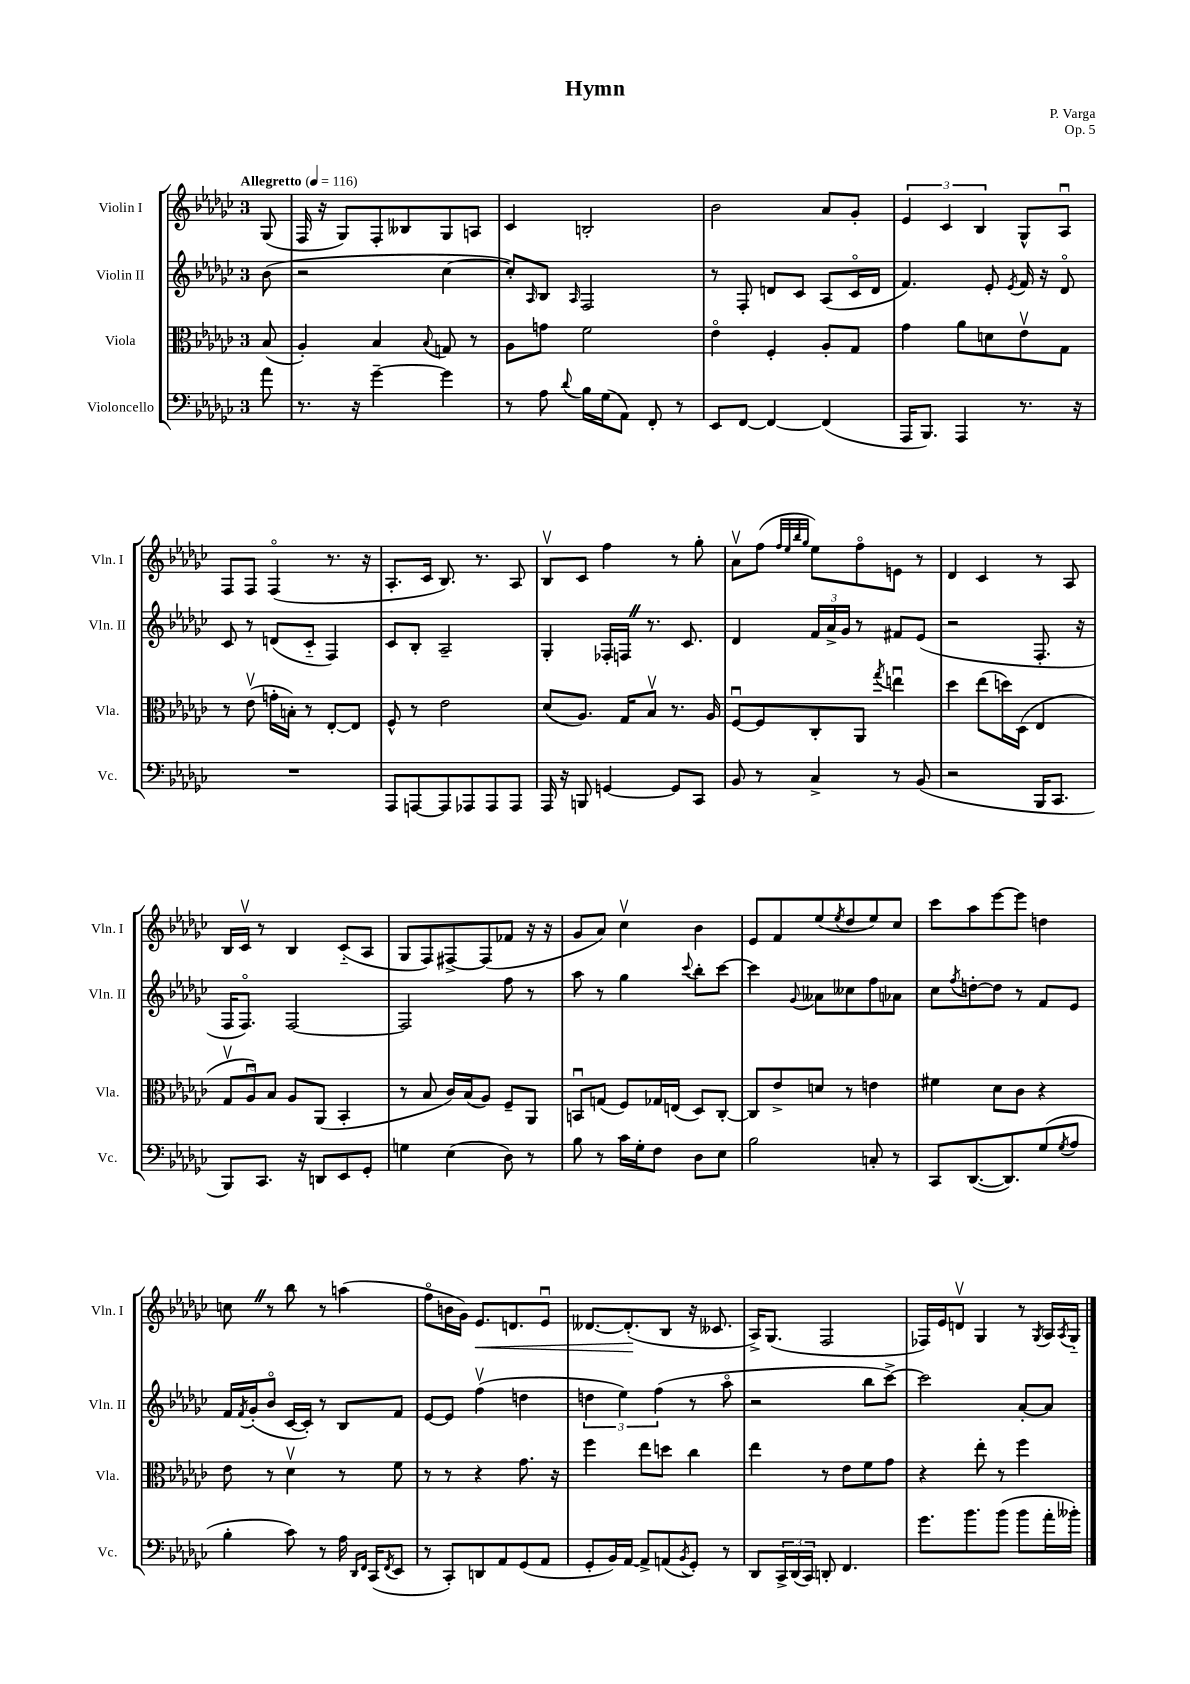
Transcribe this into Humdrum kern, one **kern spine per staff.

**kern	**kern	**kern	**kern
*staff4	*staff3	*staff2	*staff1
*clefF4	*clefC3	*clefG2	*clefG2
*k[b-e-a-d-g-c-]	*k[b-e-a-d-g-c-]	*k[b-e-a-d-g-c-]	*k[b-e-a-d-g-c-]
*M3/4	*M3/4	*M3/4	*M3/4
*MM116	*MM116	*MM116	*MM116
8a-\	(8B-/	(8b-\	(8G-/
=	=	=	=
8.r	4A-'/)	2r	16F/
.	.	.	16r
.	.	.	8G-/L)
16r	.	.	.
[4g-~\	4B-/	.	8F'/
.	.	.	8B--/
.	8qqB-/	.	.
4g-\]	8G/	[4cc-\	8G-/
.	8r	.	8A/J
=	=	=	=
8r	8A-\L	8cc-'/]L)	4c-/
.	.	16qqA-/	.
8A-\	8g\J	8B-/J	.
8qqd-/	.	16qqA-/	.
16B-\LL	2f\	2F/	2B'/
(16G-\J	.	.	.
8AA-\J)	.	.	.
8FF'/	.	.	.
8r	.	.	.
=	=	=	=
8EE-/L	4e-o\	8r	2b-\
[8FF/J	.	8F'/	.
4FF/_	4F'/	8d/L	.
.	.	8c-/J	.
(4FF/]	8A-'/L	(8A-/L	8a-/L
.	8G-/J	16c-o/L	8g-'/J
.	.	16d/JJ	.
=	=	=	=
16AAA-/LK	4g-\	4.f/)	6e-/
8.BBB-/J)	.	.	.
.	.	.	6c-/
4AAA-/	8a-\L	.	.
.	.	.	6B-/
.	8d\	8e-'/	.
.	.	8qe-/	.
8.r	8e-v\	16f/	8G-^^/L
.	.	16r	.
.	8G-\J	8d-o/	8A-u/J
16r	.	.	.
=	=	=	=
2.r	8r	8c-/	8F/L
.	(8e-v\	8r	8F/J
.	16g'\LL	(8d/L	(4Fo/
.	16B'\JJ)	.	.
.	8r	8c-'~/J	.
.	[8E-'/L	4F/)	8.r
.	8E-/]J	.	.
.	.	.	16r
=	=	=	=
8AAA-/L	8F^^/	8c-/L	8.A-'/L
[8AAA/	8r	8B-'/J	.
.	.	.	16c-/Jk
8AAA/]	2e-\	2A-~/	8.B-/)
8AAA-/	.	.	.
.	.	.	8.r
8AAA-/	.	.	.
8AAA-/J	.	.	8A-/
=	=	=	=
16AAA-/	(8d-/L	4G-'/	8B-v/L
16r	.	.	.
8BBB/	8.A-/J)	.	8c-/J
[4GG/	.	16F-'/LL	4ff\
.	16G-/LK	16F/JJ	.
.	8B-v/J	8.r	.
8GG/]L	8.r	.	8r
.	.	8.c-/	.
8CC-/J	.	.	8gg-'\
.	16A-/	.	.
=	=	=	=
8BB-/	[8Fu/L	4d-/	8a-v\L
8r	8F/]	.	(8ff\J
.	.	.	32qqff/LLL
.	.	.	32qqee-/
.	.	.	32qqbb-/
.	.	.	32qqgg-/JJJ
4C-^/	8C-'/	24f/LL	8ee-\L)
.	.	24a-^/	.
.	.	24g-/JJ	.
.	8AA-/J	8r	8ffo\
.	8qgg-/	.	.
8r	4eeu\	8f#/L	8e\J
(8BB-/	.	(8e-/J	8r
=	=	=	=
2r	4dd-\	2r	4d-/
.	(8ee-\L	.	4c-/
.	16dd\L)	.	.
.	(16D-\JJ	.	.
16BBB-/LK	4E-/	8.F'/	8r
8.CC-/J	.	.	.
.	.	.	8A-/
.	.	16r	.
=	=	=	=
8BBB-/L)	12G-v/L	16F/LK	16B-/LL
.	.	8.Fo/J)	16c-v/JJ
.	12A-u/)	.	.
8.CC-/J	.	.	8r
.	12B-/J	.	.
.	8A-/L	[2F/	4B-/
16r	.	.	.
8DD/L	(8AA-/J	.	.
8EE-/	4BB-'/	.	(8c-'~/L
8GG-'/J	.	.	8A-/J
=	=	=	=
4G\	8r	2F/]	8G-/L
.	8B-/	.	8F/)
(4E-\	16c-/LL)	.	[8F#^/
.	(16B-/J	.	.
.	8A-/J)	.	(8F#/]
8D-\)	8F~/L	8ff\	8f-/J
8r	8AA-/J	8r	16r
.	.	.	16r
=	=	=	=
8B-\	8BBu/L	8aa-\	8g-/L
8r	(8G/J	8r	8a-/J)
16c-\LL	8F/L)	4gg-\	4cc-v\
16G-'\J	.	.	.
8F\J	16G-/L	.	.
.	(16E/JJ	.	.
.	.	8qqccc-/	.
8D-\L	8D-/L)	8bb-'\L	4b-\
8E-\J	[8C-'/J	[8ccc-\J	.
=	=	=	=
2B-\	8C-/]L	4ccc-\]	8e-/L
.	8e-^/	.	8f/
.	.	8qqg-/	.
.	8d/J	8a--\L	(8ee-/
.	.	.	8qee-/
.	8r	8cc--\	8dd-/
8C'/	4e\	8ff\	8ee-/)
8r	.	8a-\J	8cc-/J
=	=	=	=
8CC-/L	4f#\	8cc-\L	8ccc-\L
.	.	8qff/	.
([8.DD-/	.	[8dd'\	8aa-\
.	8d-\L	8dd\]J	[8eee-\
8.DD-/])	.	.	.
.	8c-\J	8r	8eee-\]J
(8G-/	4r	8f/L	4dd\
8qG-/	.	.	.
8A-/J	.	8e-/J	.
=	=	=	=
4B-'\	8e-\	16f/LL	8cc\
.	.	8qf/	.
.	.	(16g-'/J	.
.	8r	8b-o/J	8r
8c-\)	4d-v\	[16c-/LL	8bb-\
.	.	16c-'/]JJ)	.
8r	.	8r	8r
16A-\	8r	8B-/L	(4aa\
16qqDD-/LL	.	.	.
16qqFF/JJ	.	.	.
(16CC-/LK	.	.	.
8qFF/	.	.	.
8EE-/J	8f\	8f/J	.
=	=	=	=
8r	8r	[8e-/L	8ffo\L
8CC-'/L)	8r	8e-/]J	16b\L
.	.	.	16g-\JJ)
8DD/	4r	(4ffv\	8.e-/L
8AA-/	.	.	.
.	.	.	8.d/
(8GG-/	8.g-\	4dd\	.
8AA-/J	.	.	8e-u/J
.	16r	.	.
=	=	=	=
8GG-'/L	4ff\	6dd\	[8.d--/L
16BB-/L)	.	.	.
.	.	6ee-\)	.
[16AA-/JJ	.	.	(8.d--'/]
8AA-^/]L	8ee-\L	.	.
.	.	(6ff\	.
(8AA/	8dd\J	.	8B-/J
8qBB-/	.	.	.
8GG-'/J)	4cc-\	8r	16r
.	.	.	8.c--/
8r	.	8aa-o\	.
=	=	=	=
8DD-/L	4ee-\	2r	16A-^/LK)
.	.	.	(8.G-/J
24CC-^/L	.	.	.
(24DD-/	.	.	.
24CC-/JJ)	.	.	.
8DD'/	8r	.	2F/
4.FF/	8e-\L	.	.
.	8f\	8bb-\L	.
.	8g-\J	[8ccc-^\J)	.
=	=	=	=
8.g-\L	4r	2ccc-\]	16F-/LL)
.	.	.	16e-/J
.	.	.	8dv/J
8.b-\	.	.	.
.	8ee-'\	.	4G-/
(8b-\J	8r	.	.
8b-\L	4ff\	[8a-'/L	8r
.	.	.	8qG-/
16a-'\L	.	8a-/]J	16A-/LL
.	.	.	8qA-/
16b--'\JJ)	.	.	16G-'~/JJ
==	==	==	==
*-	*-	*-	*-
